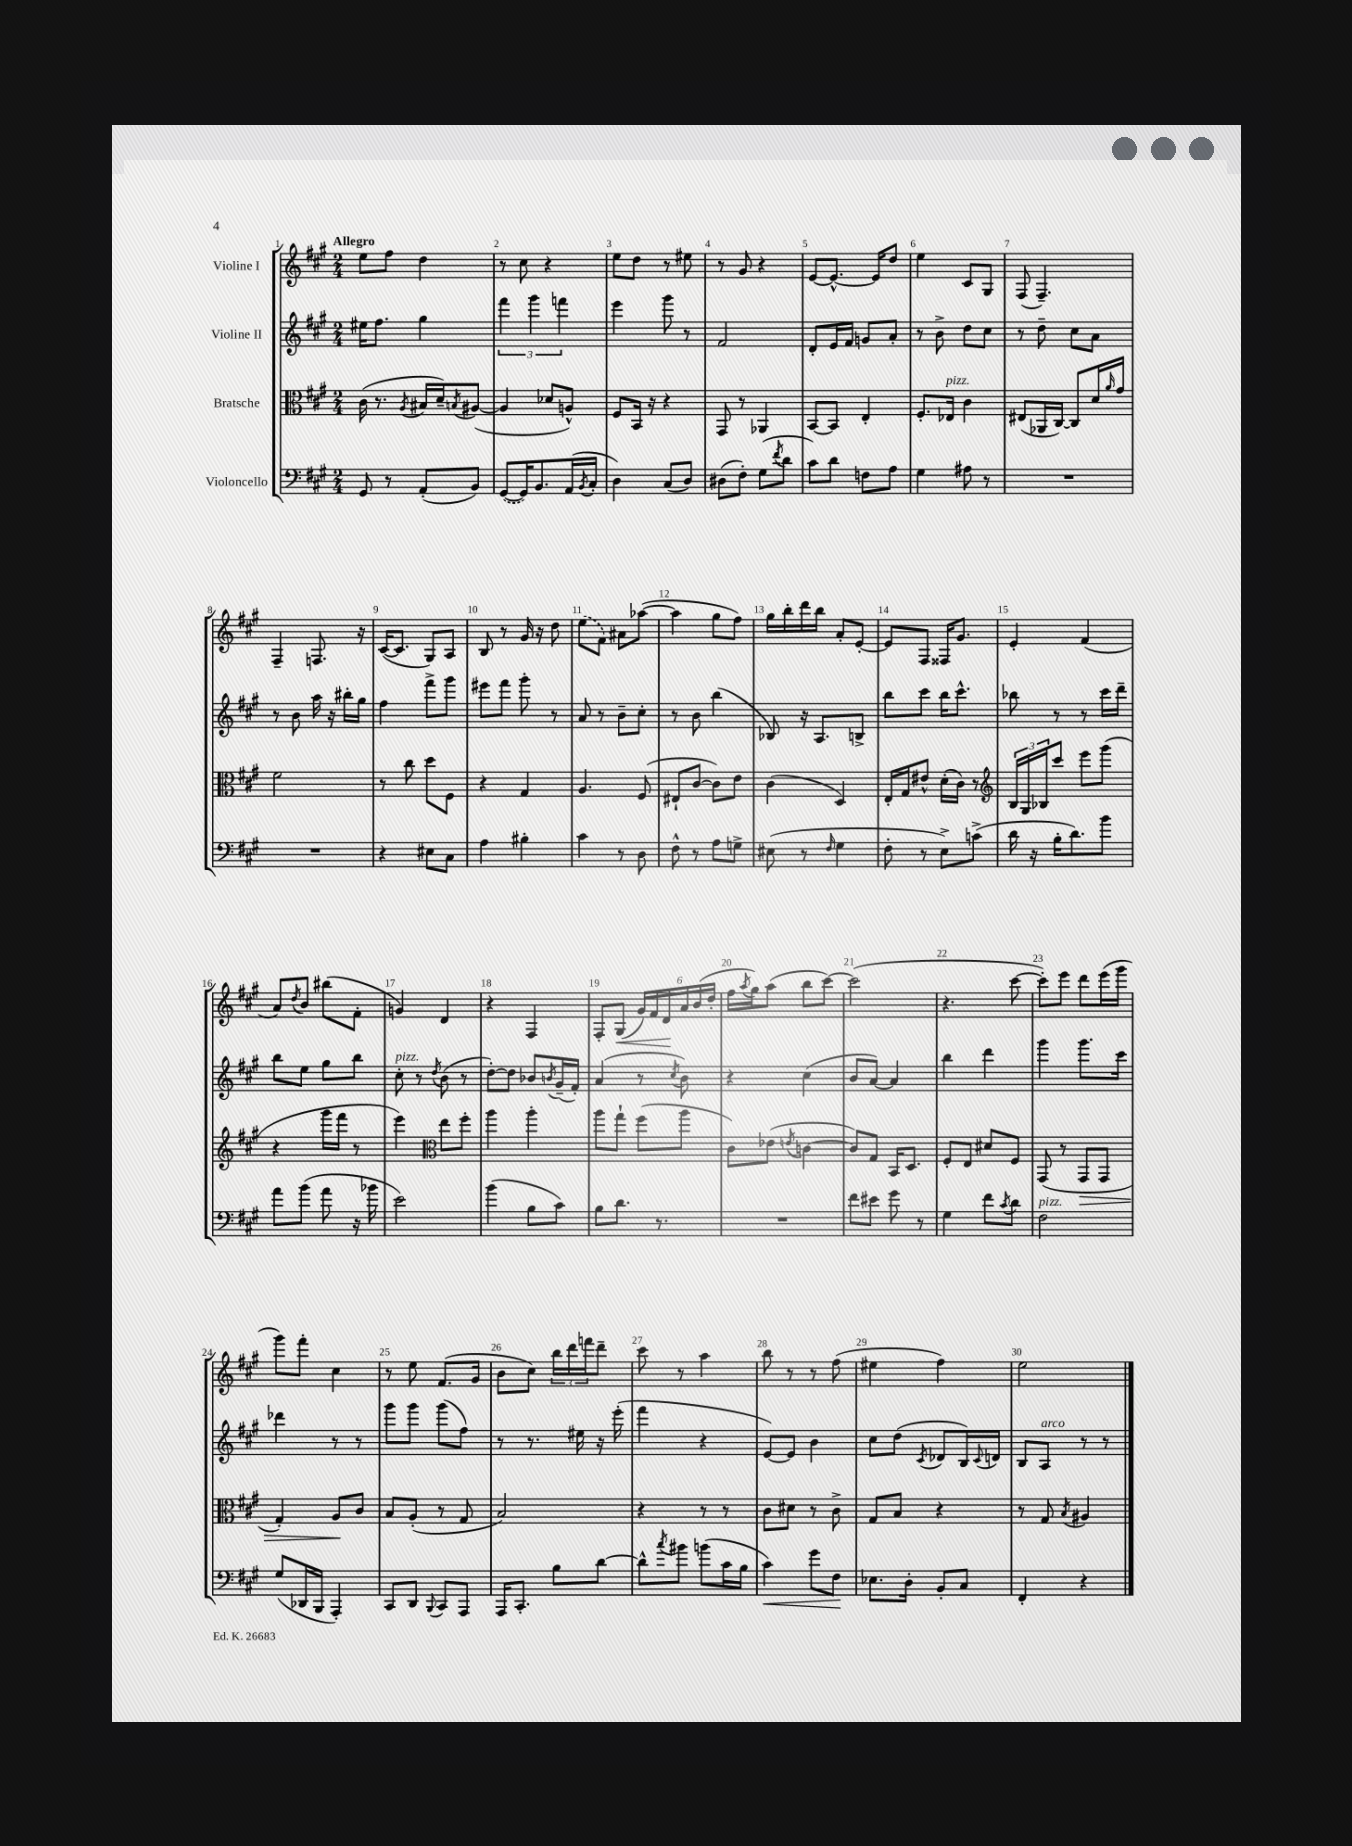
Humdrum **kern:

**kern	**kern	**kern	**kern
*staff4	*staff3	*staff2	*staff1
*clefF4	*clefC3	*clefG2	*clefG2
*k[f#c#g#]	*k[f#c#g#]	*k[f#c#g#]	*k[f#c#g#]
*M2/4	*M2/4	*M2/4	*M2/4
8GG#	(16c#	16ee#	8ee
.	8.r	8.ff#	.
8r	.	.	8ff#
.	8qA	.	.
(8AA'	16B#	4gg#	4dd
.	16d~)	.	.
.	8qB	.	.
8BB)	([8A#	.	.
=	=	=	=
([8GG#	4A#]	6fff#	8r
16GG#])	.	.	8cc#
.	.	6ggg#	.
8.BB	.	.	.
.	8d-	.	4r
.	.	6fff	.
(16AA	8A^^)	.	.
8qBB	.	.	.
16C#'	.	.	.
=	=	=	=
4D)	8F#	4eee	8ee
.	16BB	.	8dd
.	16r	.	.
(8C#	4r	8ggg#	8r
8D)	.	8r	8ee#
=	=	=	=
(8D#	8GG#	2f#	8r
8F#')	8r	.	8g#
(8G#	4AA-	.	4r
8qf#	.	.	.
8d	.	.	.
=	=	=	=
8c#)	[8BB	8d'	[8e
8d	8BB]	16e	8.e^^_
.	.	16f#	.
8F	4E'	8g	.
.	.	.	16e]
8A	.	8a'	8dd
=	=	=	=
4G#	8.F#'	8r	4ee
.	.	8b^	.
.	16E-	.	.
8A#	4c#	8dd	8c#
8r	.	8cc#	8G#
=	=	=	=
2r	(8E#	8r	(8F#
.	16AA-	8dd~	4.F#~)
.	[16C#)	.	.
.	8C#]	8cc#	.
.	16d	8a	.
.	16qqa	.	.
.	16g#	.	.
=	=	=	=
2r	2f#	8r	4F#~
.	.	8b	.
.	.	16aa	8.F
.	.	16r	.
.	.	16bb#'	.
.	.	16gg#	16r
=	=	=	=
4r	8r	4ff#	([16c#
.	.	.	8.c#]
.	8cc#	.	.
8E#	8dd	8fff#^	8G#)
8C#	8F#	8ggg#	8A
=	=	=	=
4A	4r	8eee#	8B
.	.	8fff#	8r
4B#'	4G#	8ggg#'	16g#
.	.	.	16r
.	.	8r	8dd
=	=	=	=
4c#	4.A	8a	(8ee
.	.	8r	8f#)
8r	.	8b~	8a#
8D	(8F#	8cc#'	([8aa-
=	=	=	=
8F#^^	8E#`	8r	4aa-]
8r	[8c#	8b	.
8A	8c#])	(4bb	8gg#
8G^	8e	.	8ff#)
=	=	=	=
(8E#	(4c#	8B-)	16gg#
.	.	.	16bb'
8r	.	16r	16ddd
.	.	8.A	16bb
16qqF#	.	.	.
4G#	4D)	.	8a'
.	.	8B^	[8e'
=	=	=	=
8F#'	16E'	8bb	8e]
.	16G#	.	.
8r	8e#^^	8ccc#	8F#
8E^)	(16d'	16bb	16F##
.	16c#)	8.ccc#^^	8.g#
(8c^	8r	.	.
=	=	=	=
*	*clefG2	*	*
16d	24B	8bb-	4e'
.	24G#	.	.
16r	.	.	.
.	24B-	.	.
16B'	8ccc#	8r	.
8.d)	.	.	.
.	8eee	8r	(4f#
8b	(8ggg#	16ccc#	.
.	.	16ddd~	.
=	=	=	=
8a	4r	8bb	8a)
.	.	.	8qdd
(8b	.	8ee	8b
8a	16ggg#	8gg#	(8bb#
.	16fff#	.	.
16r	8r	8bb	8f#'
16b-	.	.	.
=	=	=	=
2e)	4eee)	8cc#'	4g)
.	.	8r	.
*	*clefC3	*	*
.	.	8qdd	.
.	8ee	(8b	4d
.	8ff#'	8r	.
=	=	=	=
(4b	4aa	[8dd')	4r
.	.	8dd]	.
8B	4aa'	8b-	4F#
.	.	8qb	.
8c#)	.	(16g#~	.
.	.	16f#')	.
=	=	=	=
8B	8aa	(4a	8F#'
8.d	8gg#`	.	(8G#
.	(8ff#	8r	24g#)
.	.	.	24f#
8.r	.	.	.
.	.	.	24d
.	.	8qcc#	.
.	8aa	8b)	24a
.	.	.	(24b
.	.	.	24dd'
=	=	=	=
2r	8c#)	4r	16ff#
.	.	.	8qaa
.	.	.	16gg#)
.	(8e-	.	(8aa
.	8qe	.	.
.	[4c	(4cc#	8bb
.	.	.	[8ccc#)
=	=	=	=
8f#	8c])	8b	(2ccc#]
8e#	8G#	[8a)	.
8g#	16BB	4a]	.
.	8.D	.	.
8r	.	.	.
=	=	=	=
4G#	8F#'	4bb	4.r
.	8E	.	.
8f#	8d#	4ddd	.
8qc#	.	.	.
8d	8F#	.	[8ccc#
=	=	=	=
2F#	(8GG#	4ggg#	8ccc#'])
.	8r	.	8eee
.	8GG#	8.ggg#	8ddd
.	8GG#	.	(16eee
.	.	16ccc#	16ggg#
=	=	=	=
(8G#	4G#')	4ddd-	8ggg#)
16DD-	.	.	8fff#'
16BBB	.	.	.
4AAA')	8A	8r	4cc#
.	8c#	8r	.
=	=	=	=
8CC#	8B	8ggg#	8r
8DD	(8A'	8ggg#	8ee
8qqBBB	.	.	.
8CC#	8r	(8ggg#	(8.f#
8AAA	8G#	8ff#)	.
.	.	.	16g#
=	=	=	=
16AAA	2B)	8r	8b
8.CC#'	.	.	.
.	.	8.r	8cc#)
8B	.	.	24bb
.	.	.	24ddd
.	.	16ee#	.
.	.	.	24fff
[8d	.	16r	8ddd~
.	.	(16eee'	.
=	=	=	=
8d^^]	4r	4fff#	8ccc#
8qcc#	.	.	.
8b#	.	.	8r
(8b	8r	4r	4aa
16c#	8r	.	.
16B	.	.	.
=	=	=	=
4c#)	8c#	[8e)	8bb
.	8d#	8e]	8r
8g#	8r	4b	8r
8F#	8c#^	.	(8ff#
=	=	=	=
8.E-	8G#	8cc#	4ee#
.	8B	(8dd	.
16D'	.	.	.
.	.	8qc#	.
8BB'	4r	8d-	4ff#)
8C#	.	16B)	.
.	.	8qqc#	.
.	.	16d	.
=	=	=	=
4FF#'	8r	8B	2ee
.	8G#	8A	.
.	8qB	.	.
4r	4A#	8r	.
.	.	8r	.
==	==	==	==
*-	*-	*-	*-
